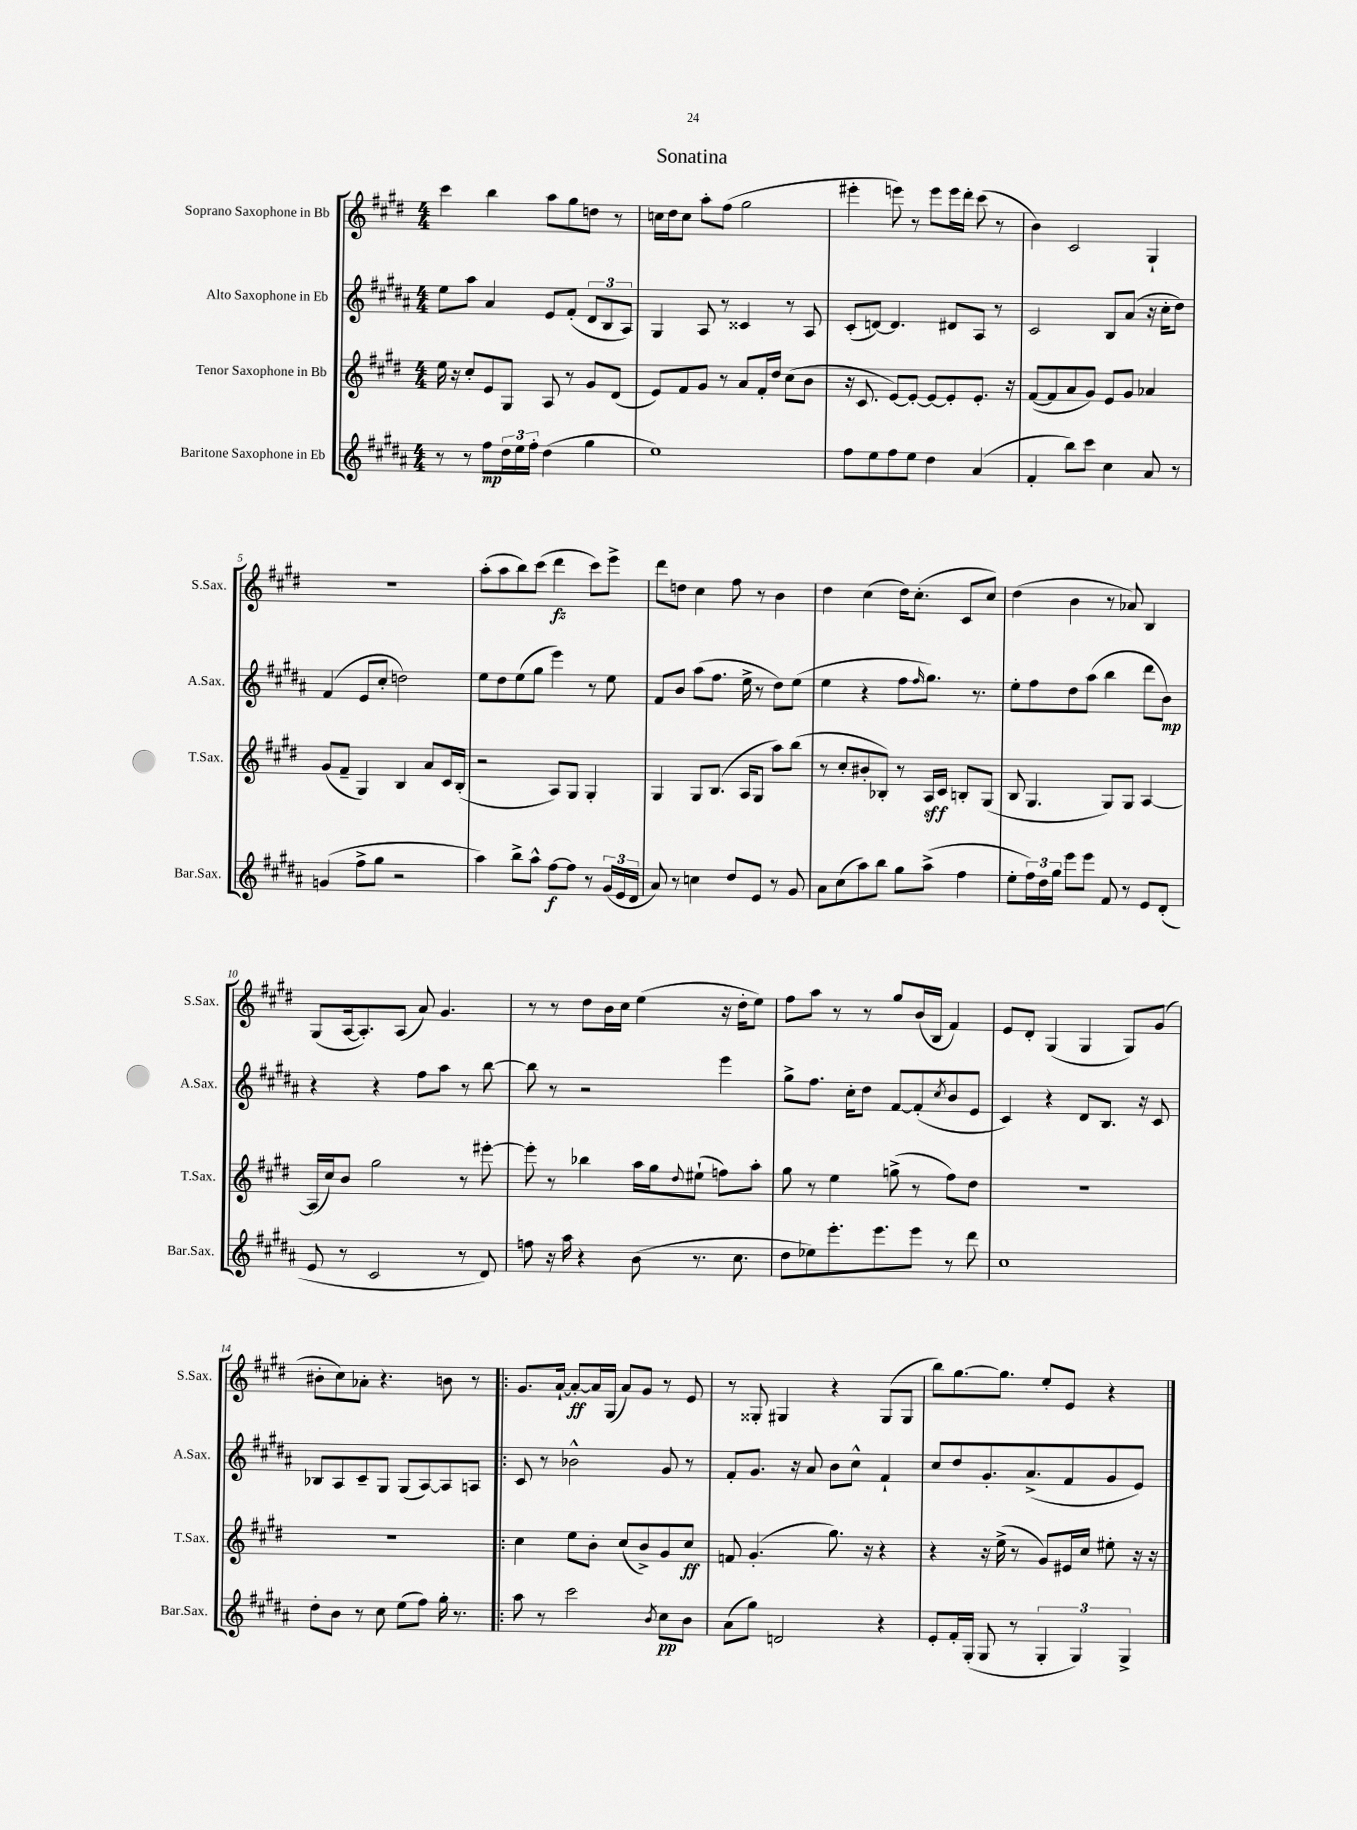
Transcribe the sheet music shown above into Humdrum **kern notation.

**kern	**kern	**kern	**kern
*staff4	*staff3	*staff2	*staff1
*clefG2	*clefG2	*clefG2	*clefG2
*k[f#c#g#d#a#]	*k[f#c#g#d#]	*k[f#c#g#d#a#]	*k[f#c#g#d#]
*M4/4	*M4/4	*M4/4	*M4/4
8r	16ee\	8ee\L	4ccc#\
.	16r	.	.
8r	8cc#'/L	8aa#\J	.
8ff#\L	8e/	4a#/	4bb\
24dd#\L	8G#/J	.	.
24ee\	.	.	.
24ff#'\JJ	.	.	.
(4dd#\	8A/	8e/L	8aa\L
.	8r	(8f#'/J	8gg#\
4gg#\	8g#/L	12d#/L	8dd\J
.	.	12B/	.
.	(8d#/J	.	8r
.	.	12A#/J)	.
=	=	=	=
1ee)	8e/L)	4G#/	16cc\LL
.	.	.	16dd#\J
.	8f#/	.	8cc\J
.	8g#/J	8A#/	8aa'\L
.	8r	8r	(8ff#\J
.	8a/L	4c##/	2gg#\
.	16f#'/L	.	.
.	16dd#/JJ	.	.
.	(8cc#\L	8r	.
.	8b\J	8A#/	.
=	=	=	=
8ff#\L	16r	(8c#'/L	4eee#'\
.	8.c#/	.	.
8ee\	.	[8d/J)	.
8ff#\	[8e/L)	4.d/]	8eee\)
8ee\J	8e'/_J	.	8r
4dd#\	8e/_L	.	8eee\L
.	8e'/]	8d#/L	16eee\L
.	.	.	16ddd#'\JJ
(4a#/	8.e'/J	8A#/J	(8ccc#\
.	.	8r	8r
.	16r	.	.
=	=	=	=
4f#'/	([8f#/L	2c#/	4b\)
.	8f#/]	.	.
8bb\L)	8a/	.	2c#/
8ccc#\J	8g#/J)	.	.
4cc#\	8e/L	8B/L	.
.	8g#/J	(8a#/J	.
8a#/	4a-/	16r	4G#`/
.	.	16cc#'\LK	.
8r	.	8dd#\J)	.
=	=	=	=
(4g/	(8g#/L	(4f#/	1r
.	8f#~/J	.	.
8ff#^\L	4G#/)	8e/L	.
8gg#\J	.	8cc#'/J	.
2r	4B/	2dd\)	.
.	8a/L	.	.
.	16c#/L	.	.
.	(16B'/JJ	.	.
=	=	=	=
4aa#\)	2r	8ee\L	(8aa'\L
.	.	8dd#\	8aa\
8bb^\L	.	(8ee\	8bb\)
8aa#^^\J	.	8gg#\J	(8ccc#\J
[8ff#\L	8A/L)	4eee\)	4ddd#\
8ff#\]J	8G#/J	.	.
8r	4G#'/	8r	8ccc#\L)
(24g#/LL	.	8ee\	8eee^\J
24e/	.	.	.
24d#/JJ	.	.	.
=	=	=	=
8a#/)	4G#/	8f#/L	8ddd#\L
8r	.	8b/J	8dd\J
4cc\	8G#/L	(8aa#\L	4cc#\
.	(8.B/J	8.ff#\J	.
8dd#/L	.	.	8ff#\
.	16A/LK	16ee^\	.
8e/J	8G#/J	8r	8r
8r	8aa\L)	8dd#\L)	4b\
8g#/	(8bb\J	(8ee\J	.
=	=	=	=
8a#\L	8r	4ee\	4dd#\
(8cc#\	8cc#'/L	.	.
8aa#\)	8b#'/	4r	(4cc#\
8bb\J	8B-'/J)	.	.
8gg#\L	8r	8ff#\L	16dd#\LK)
.	.	.	(8.cc#'\J
.	.	16qqff#/	.
(8aa#^\J	16A/LL	8.gg#\J)	.
.	16c#/JJ	.	.
4ff#\	8B'/L	.	8c#/L
.	.	8.r	.
.	(8G#/J	.	8cc#/J)
=	=	=	=
8ee'\L	8B/	8ee'\L	(4dd#\
24ff#\L)	4.G#/	8ff#\	.
24dd#\	.	.	.
24gg#\JJ	.	.	.
8eee\L	.	8dd#\	4b\
8eee\J	.	(8aa#\J	.
8f#/	8G#/L)	4bb\	8r
8r	8G#/J	.	8a-/)
8e/L	[4A/	8ddd#\L	4B/
(8d#'/J	.	8b\J)	.
=	=	=	=
8e/	(16A/]LL	4r	(8G#/L
.	16cc#/J)	.	.
8r	8b/J	.	[16A/k
.	.	.	8.A'/])
2c#/	2gg#\	4r	.
.	.	.	(8A/J
.	.	8ff#\L	8a/)
.	.	8aa#\J	4.g#/
8r	8r	8r	.
8d#/)	[8eee#'\	[8bb\	.
=	=	=	=
8ff\	8eee#'\]	8bb\]	8r
16r	8r	8r	8r
16aa#\	.	.	.
4r	4bb-\	2r	8dd#\L
.	.	.	16b\L
.	.	.	16cc#\JJ
(8b\	16aa\LL	.	(4ee\
.	16gg#\J	.	.
.	8qqdd#/	.	.
8.r	(8ee#`\J	.	.
.	8ff\L)	4eee\	16r
8.cc#\	.	.	16dd#'\LK
.	8aa'\J	.	8ee\J)
=	=	=	=
8dd#\L	8gg#\	8gg#^\L	8ff#\L
8ee-\)	8r	8.ff#\J	8aa\J
8.eee'\	4ee\	.	8r
.	.	16cc#'\LK	.
.	.	8dd#\J	8r
8.eee\	.	.	.
.	(8gg^\	[8f#/L	8gg#/L
8eee\J	8r	(8f#'/]	(16b/L
.	.	.	16B/JJ
.	.	8qcc#/	.
8r	8ff#\L)	8b/	4f#/)
8ddd#\	8dd#\J	8e/J	.
=	=	=	=
1cc#	1r	4c#/)	8e/L
.	.	.	8d#'/J
.	.	4r	(4G#/
.	.	8d#/L	4G#/
.	.	8.B/J	.
.	.	.	8G#/L)
.	.	16r	.
.	.	8c#/	(8g#/J
=	=	=	=
8dd#'\L	1r	8B-/L	8b#'\L
8b\J	.	8A#/	8cc#\)
8r	.	8c#~/	8a-'\J
8cc#\	.	8G#/J	4.r
(8ee\L	.	(8G#/L	.
8ff#\J)	.	[8A#/)	.
16gg#'\	.	8A#/]	8b\
8.r	.	.	.
.	.	8A/J	8r
=!|:	=!|:	=!|:	=!|:
8aa#\	4cc#\	8c#/	8.g#/L
8r	.	8r	.
.	.	.	[16a`/Jk
2ccc#\	8ee\L	2b-^^\	8a'/_L
.	8b'\J	.	16a/]L
.	.	.	(16G#/JJ
.	(8cc#/L	.	8a/L)
.	8b^/)	.	8g#/J
8qb/	.	.	.
8cc#\L	8g#/	8g#/	8r
8b\J	8cc#/J	8r	8e/
=	=	=	=
(8a#\L	8f/	8f#'/L	8r
8gg#\J)	(4.g#'/	8.g#/J	8G##'/
2d/	.	.	4G#/
.	.	16r	.
.	.	8a#/	.
.	8.gg#\)	8b\L	4r
.	.	8cc#^^\J	.
.	16r	.	.
4r	4r	4f#`/	(8G#/L
.	.	.	8G#/J
=	=	=	=
8e'/L	4r	8cc#/L	8bb\L)
16f#'/L	.	8dd#/	[8.gg#\
(16G#'/JJ	.	.	.
8G#/	16r	8.g#'/	.
.	(16ee^\	.	8.gg#\]J
8r	8r	.	.
.	.	(8.a#^/	.
6G#'/	8g#/L)	.	8ee'/L
.	16e#/L	8f#/	8e/J
6G#/)	.	.	.
.	16cc#/JJ	.	.
.	8ee#'\	8g#/	4r
6G#^/	.	.	.
.	16r	8e/J)	.
.	16r	.	.
==	==	==	==
*-	*-	*-	*-
